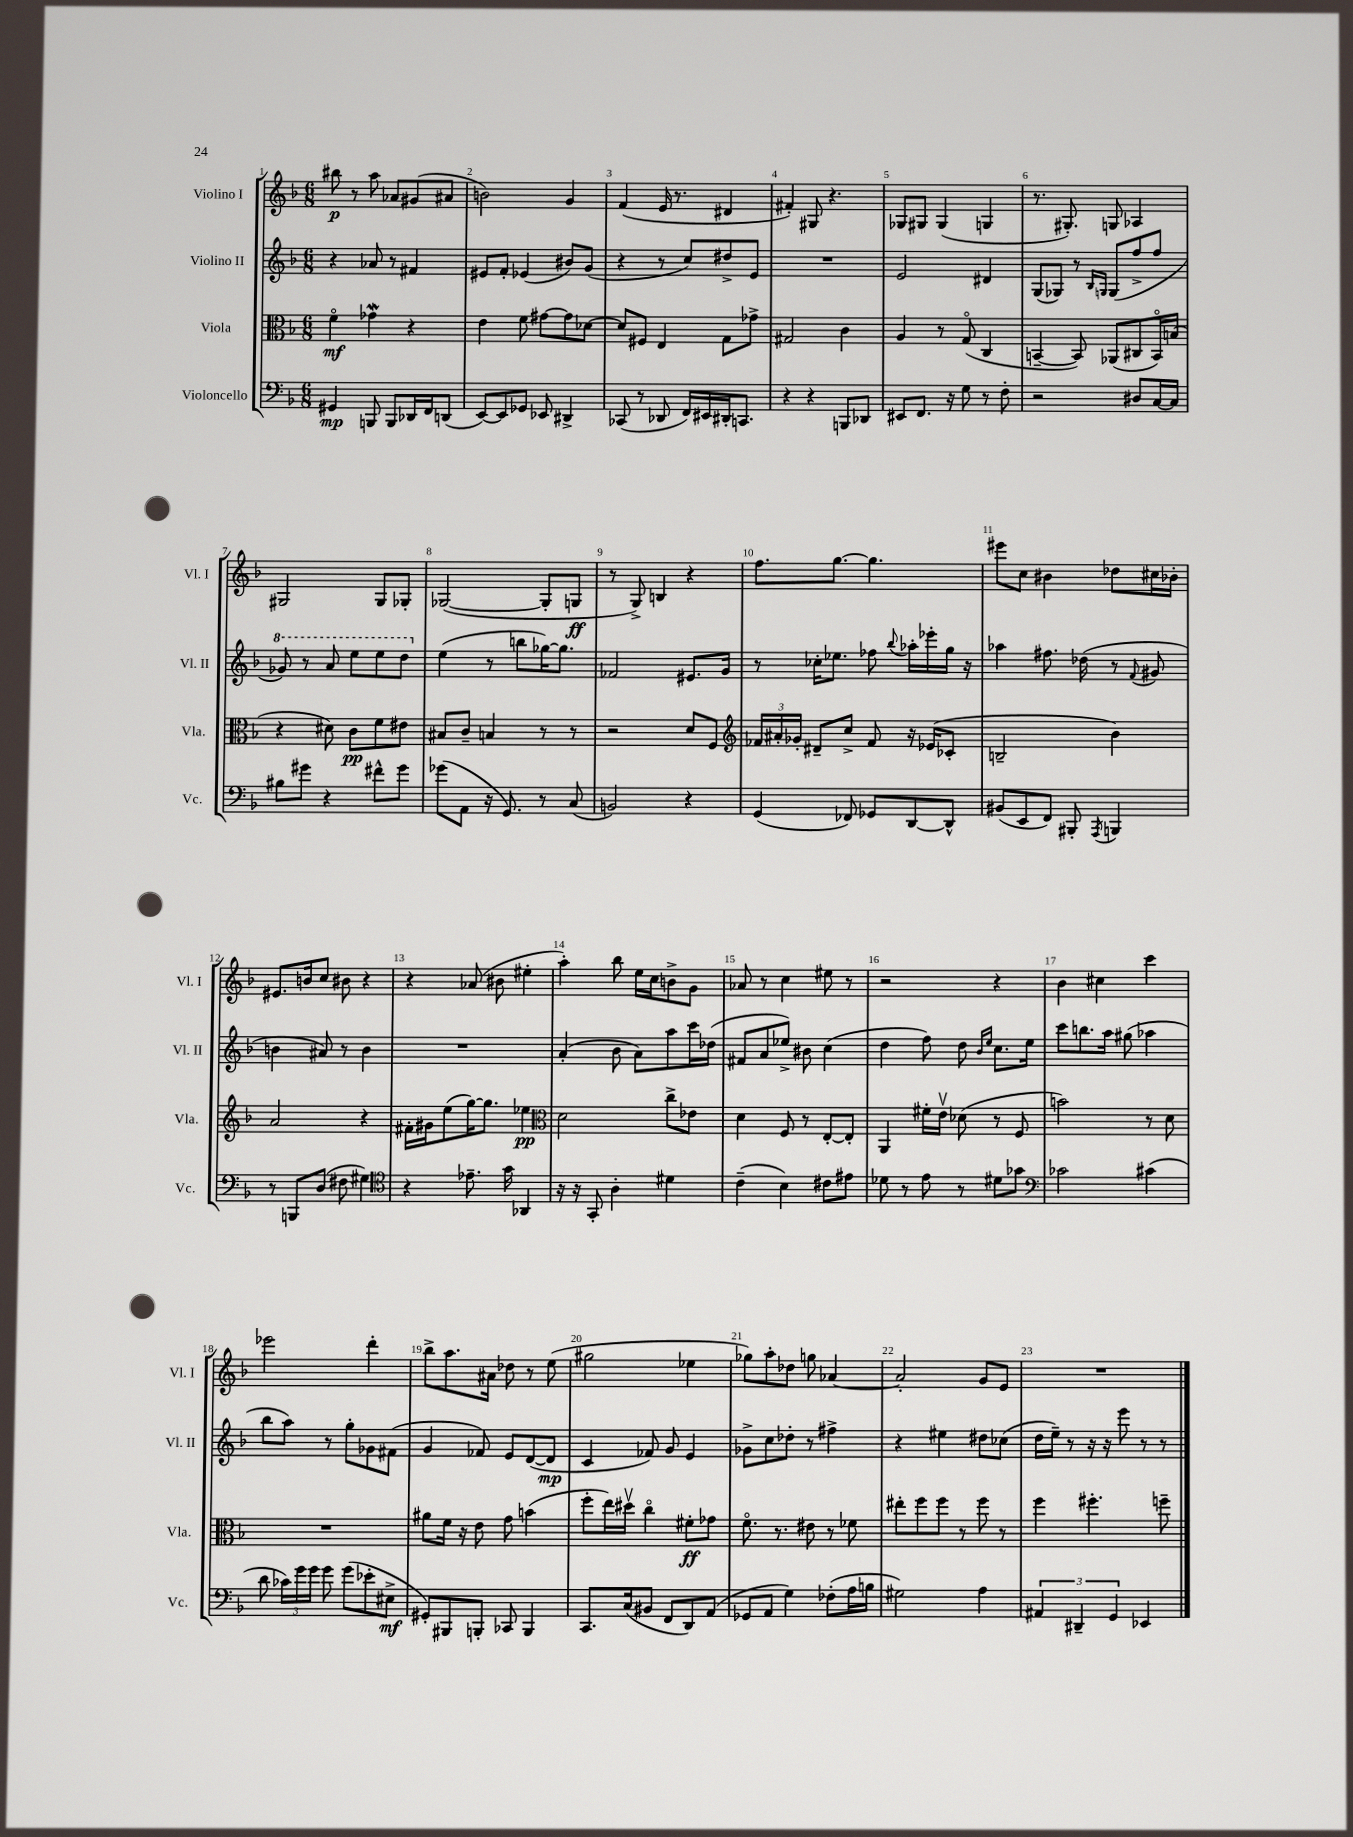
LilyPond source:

<<
\new StaffGroup <<
\new Staff = "s0" \with { instrumentName = "Violino I" shortInstrumentName = "Vl. I" } {
    \clef treble \key f \major \numericTimeSignature \time 6/8
    \autoBeamOff bis''8\p r8 a''8 aes'8[ gis'8( ais'8] |
    b'2) g'4 |
    f'4( e'16 r8. dis'4 |
    fis'4-.) gis8 r4. |
    ges8[ gis8] gis4( g4 |
    r8. gis8.-.) g8 aes4 |
    gis2 gis8[ ges8]-. |
    ges2~( ges8[-. g8]\ff |
    r8 g8->) b4 r4 |
    f''8.[ g''8.]~ g''4. |
    eis'''8[ c''8] bis'4 des''8[ cis''16 bes'16]-. |
    eis'8.[ b'16 c''8] bis'8 r4 |
    r4 aes'8( bis'8 eis''4-. |
    a''4-.) bes''8 e''16[ c''16 b'8-> g'8] |
    aes'8 r8 c''4 eis''8 r8 |
    r2 r4 |
    bes'4 cis''4 c'''4 |
    ees'''2 d'''4-. |
    bes''8[-> a''8. ais'16] des''8 r8 e''8( |
    gis''2 ees''4 |
    ges''8[) a''8-. des''8] g''8 aes'4~ |
    aes'2-. g'8[ e'8] |
    R2. \bar "|." |
}
\new Staff = "s1" \with { instrumentName = "Violino II" shortInstrumentName = "Vl. II" } {
    \clef treble \key f \major \numericTimeSignature \time 6/8
    \autoBeamOff r4 aes'8 r8 fis'4 |
    eis'8[ f'8]-. ees'4( bis'8[) g'8]( |
    r4 r8 c''8[) dis''8-> e'8] |
    R2. |
    e'2 dis'4 |
    g8[( ges8]) r8 \grace { bes16[ g16] } g8[( f''8-> f''8] |
    \ottava #1 ges''8) r8 a''8 e'''8[ e'''8 d'''8] \ottava #0 |
    e''4( r8 b''8[ ges''16~) ges''8.] |
    fes'2 eis'8.[ g'16] |
    r8 ces''16[-. ees''8.] fes''8 \appoggiatura { bes''8 } aes''16[-. ees'''16-. g''16] r16 |
    aes''4 fis''8. des''16( r8 \appoggiatura { f'8 } gis'8 |
    b'4 ais'8) r8 b'4 |
    R2. |
    a'4-.( bes'8 a'8[) a''8 c'''16 des''16]( |
    fis'8[ a'8 ees''8]->) bis'8 c''4( |
    d''4 f''8) d''8 \grace { bes'16[ e''16] } c''8.[ e''16] |
    c'''8[ b''8. a''16] gis''8( aes''4 |
    bes''8[ a''8]) r8 g''8[-. ges'8 fis'8]( |
    g'4 fes'8) e'8[ d'8~( d'8]\mp |
    c'4 fes'8) g'8 e'4 |
    ges'8[-> c''8 des''8]-. r8 fis''4-> |
    r4 eis''4 dis''8[ ces''8]( |
    d''16[ e''16]--) r8 r16 r16 e'''8 r8 r8 \bar "|." |
}
\new Staff = "s2" \with { instrumentName = "Viola" shortInstrumentName = "Vla." } {
    \clef alto \key f \major \numericTimeSignature \time 6/8
    \autoBeamOff f'4\flageolet\mf ges'4\mordent r4 |
    e'4 f'8 gis'8[~ gis'8 des'8]~ |
    des'8[ fis8] e4 g8[ ges'8]-> |
    gis2 c'4 |
    a4 r8 g8\flageolet( c4 |
    b,4~-- b,8) aes,8[( cis8 b,16\flageolet) b16]( |
    r4 dis'8) c'8[\pp f'8 eis'8] |
    bis8[ c'8]-- b4 r8 r8 |
    r2 d'8[ f8] |
    \clef treble \tuplet 3/2 { fes'16[ ais'16-. ges'16]-. } dis'8[-- c''8]-> fes'8 r16 ees'16[( ces'8]-. |
    b2-- bes'4) |
    a'2 r4 |
    fis'16[-. gis'16 e''8( g''16~) g''8.] ees''4\pp |
    \clef alto d'2 c''8[-> ees'8] |
    d'4 f8 r8 e8[~-. e8]-. |
    a,4 fis'16[-. e'16]\upbow des'8( r8 f8 |
    b'2) r8 d'8 |
    R2. |
    ais'8[ f'16] r16 e'8 g'8 b'4( |
    f''8[-. e''16) dis''16]\upbow c''4\flageolet fis'8[-.\ff ges'8] |
    f'8.\flageolet r8. eis'8 r8 fes'8 |
    eis''8[-. f''8 f''8] r8 f''8 r8 |
    f''4 fis''4.-. f''8-- \bar "|." |
}
\new Staff = "s3" \with { instrumentName = "Violoncello" shortInstrumentName = "Vc." } {
    \clef bass \key f \major \numericTimeSignature \time 6/8
    \autoBeamOff gis,4\mp b,,8 b,,8[ des,16 f,16 d,8]( |
    e,8[~) e,8 ges,8] ees,8 dis,4-> |
    ces,8( r8 des,8 f,16[) eis,16 dis,16-. c,8.] |
    r4 r4 b,,8[ des,8] |
    eis,8[ f,8.] r16 g8 r8 f8-. |
    r2 dis8[ c16~ c16] |
    bis8[ gis'8] r4 fis'8[-^ gis'8] |
    ges'8[( a,8] r16 g,8.) r8 c8( |
    b,2) r4 |
    g,4( fes,8) ges,8[ d,8~ d,8]-^ |
    bis,8[( e,8 f,8]) bis,,8-. \acciaccatura { a,,8 } b,,4 |
    r8 b,,8[ d8]( fis8 gis4) |
    \clef tenor r4 ees'8.-- g'16 aes,4 |
    r16 r16 g,8-. a4-. dis'4 |
    c'4--( bes4) cis'8[ eis'8] |
    des'8 r8 e'8 r8 dis'8[ ges'8] |
    \clef bass ces'2 cis'4( |
    d'8 \tuplet 3/2 { ces'16[) g'16 g'16] } g'8 g'8[( ees'8-. eis8]->\mf |
    gis,8[-.) bis,,8 b,,8]-. ces,8 b,,4 |
    c,8.[ c16( bis,8] f,8[ d,8) a,8]( |
    ges,8[ a,8] g4) fes8[-.( a16 b16] |
    gis2) a4 |
    \tuplet 3/2 { ais,4 dis,4-- g,4 } ees,4 \bar "|." |
}
>>
>>
\layout { \context { \Score \override BarNumber.break-visibility = ##(#f #t #t) barNumberVisibility = #all-bar-numbers-visible } }
